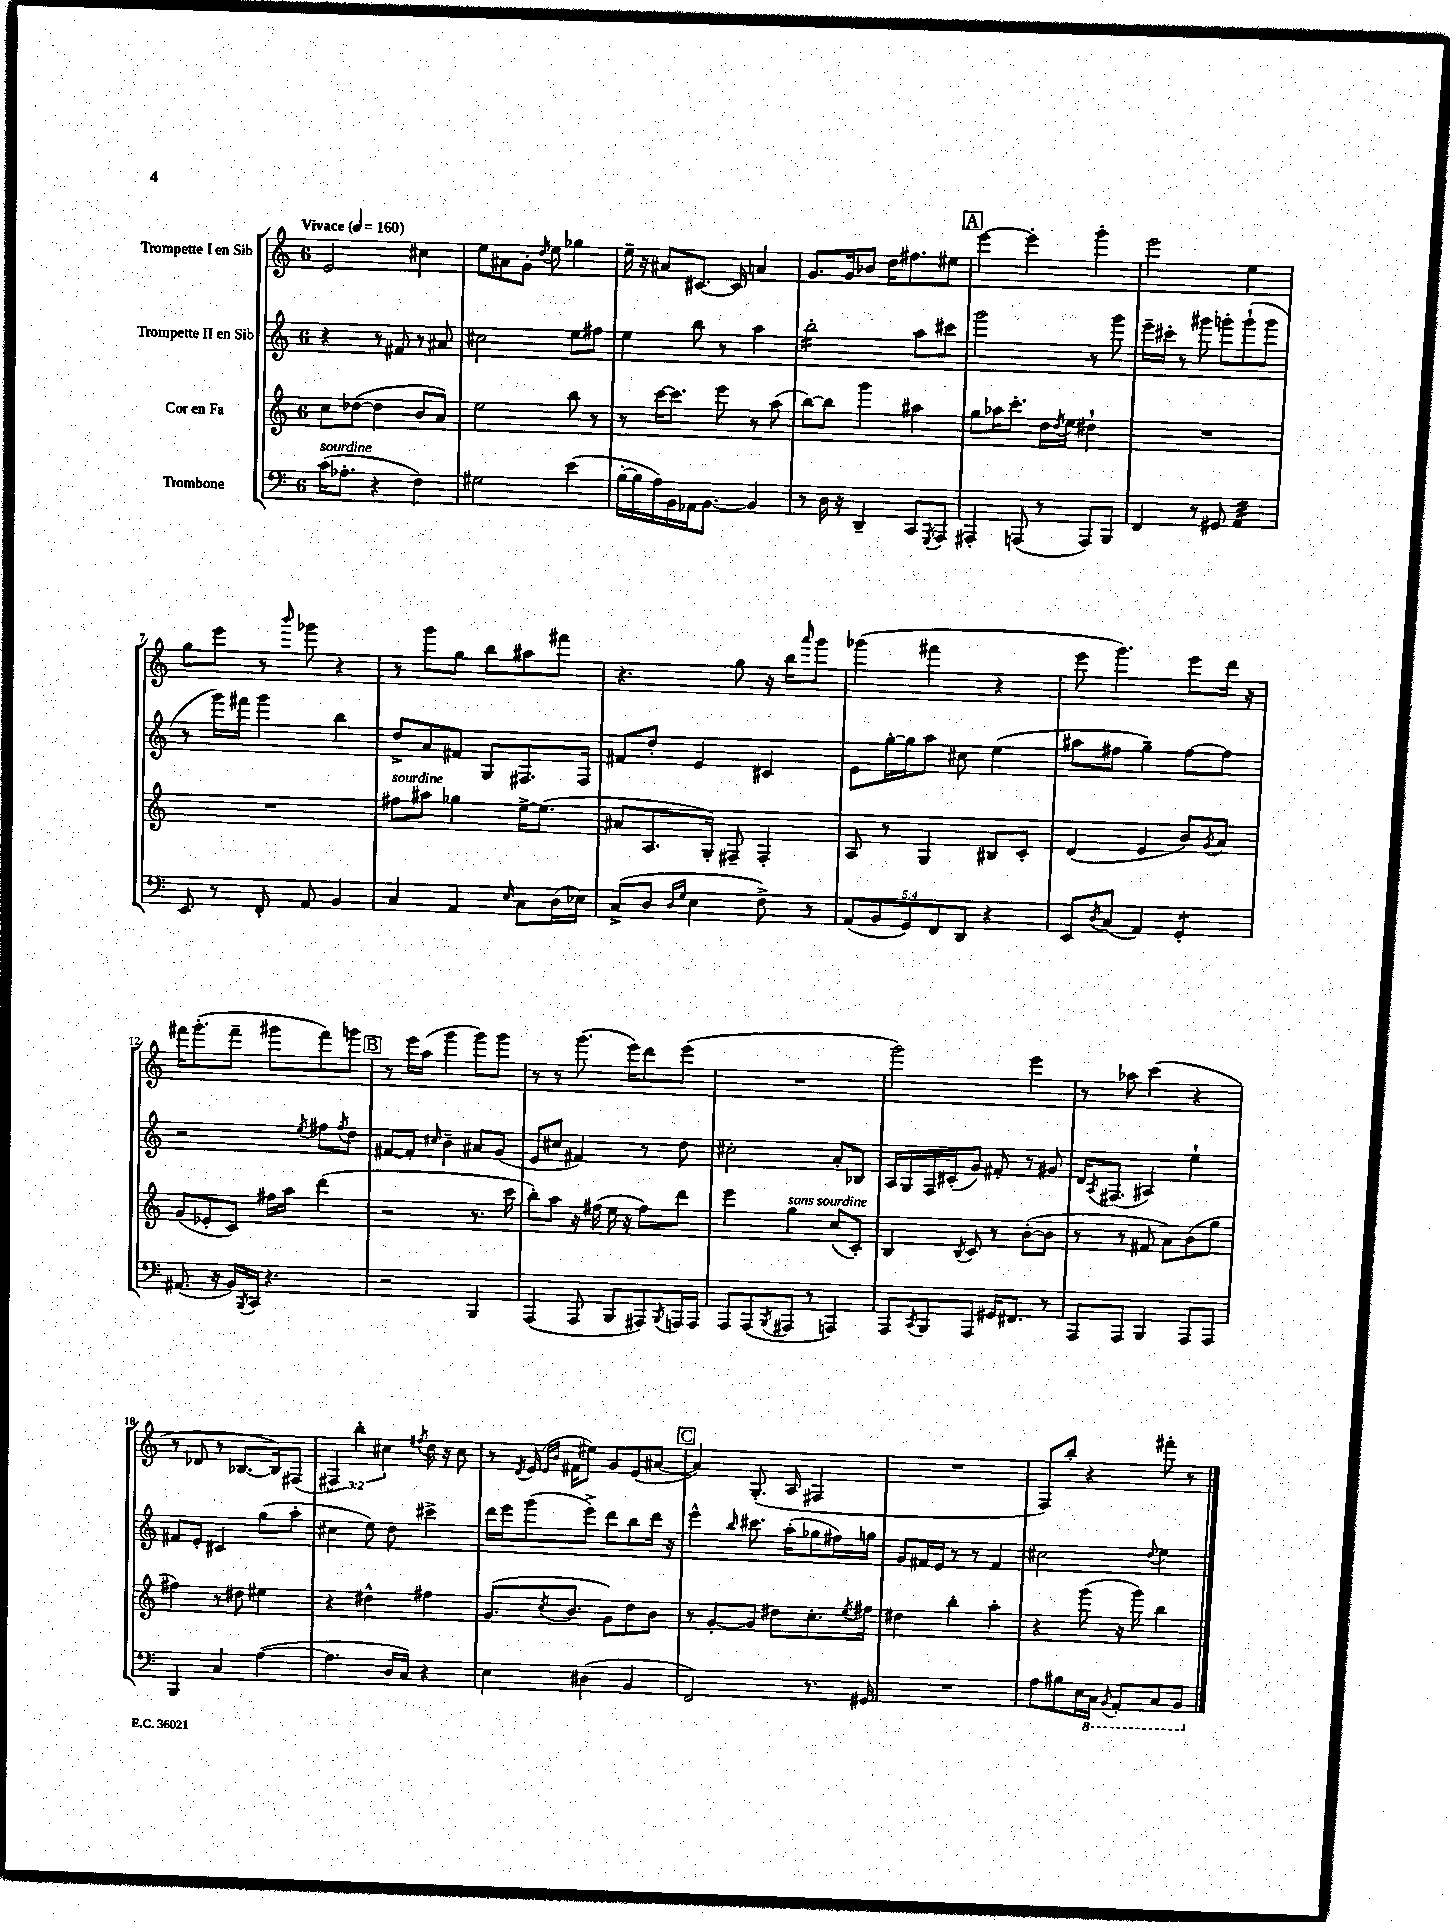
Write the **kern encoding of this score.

**kern	**kern	**kern	**kern
*staff4	*staff3	*staff2	*staff1
*clefF4	*clefG2	*clefG2	*clefG2
*k[]	*k[]	*k[]	*k[]
*M6/8	*M6/8	*M6/8	*M6/8
*MM160	*MM160	*MM160	*MM160
(16c	8cc	4r	2e
8.A-'	.	.	.
.	([8dd-	.	.
4r	4dd-]	8r	.
.	.	8f#	.
4F)	8b	8r	4cc#
.	8a)	8a#	.
=	=	=	=
2G#	2ee	2cc#	8ee
.	.	.	8a#
.	.	.	8g'
.	.	.	8qdd
.	.	.	8ee
(4e	8bb	8ee	4gg-
.	8r	8ff#	.
=	=	=	=
[16B'	8r	4ee	16ee~
16B]	.	.	16r
16A)	[16ccc	.	8a#
16BB	8.ccc]	.	.
16AA-	.	8bb	[8.c#
[8.BB	.	.	.
.	8eee	8r	.
.	.	.	16c#]
4BB]	8r	4aa	4a
.	(8aa	.	.
=	=	=	=
8r	[8bb)	2bb'	8.g
16D	8bb]	.	.
16r	.	.	16g
4DD~	4ggg	.	8b-
.	.	.	16dd
.	.	.	8.ff#
8CC	4aa#	8aa	.
8qGGG	.	.	.
8AAA	.	8ccc#	8ee#
=	=	=	=
4AAA#'	8gg	2ggg	[4eee
.	16aa-	.	.
.	8.ccc'	.	.
(8AAA	.	.	4eee']
8r	16dd	.	.
.	8qdd	.	.
.	16ee	.	.
8AAA)	4dd#`	8r	4ggg'
8BBB	.	8ggg	.
=	=	=	=
4FF	2.r	16eee~	2eee
.	.	16ccc#'	.
.	.	8r	.
8r	.	8ggg#	.
8GG#	.	8ggg'	.
4AA	.	(8ggg`	4ee
.	.	8ggg	.
=	=	=	=
8EE	2.r	8r	8gg
8r	.	16ggg)	8eee
.	.	16fff#	.
8FF'	.	4ggg	8r
.	.	.	16qqbbb
8AA	.	.	8ggg-
4BB	.	4bb	4r
=	=	=	=
4C	8ff#	8dd^	8r
.	8aa#	8a	8ggg
4AA	4gg-	8f#	8gg
.	.	8G	8bb
16qqE	.	.	.
8C	[16ee^	8.F#	8aa#
.	(8.ee]	.	.
(16D	.	.	8fff#
16E-)	.	16F#	.
=	=	=	=
(8C^	8a#	8f#	4.r
8D	8.A	8dd'	.
16qqD	.	.	.
16qqG	.	.	.
4E	.	4e	.
.	16G')	.	.
.	8F#~	.	8gg
8F^)	4F#'	4c#	16r
.	.	.	16bb
.	.	.	16qqaaa
8r	.	.	8ggg
=	=	=	=
(10AA	8A	8e	(4ggg-
10BB	.	.	.
.	8r	[16gg'	.
.	.	16gg]	.
10GG)	.	.	.
.	4G	8aa	4fff#
10FF	.	.	.
.	.	8cc#	.
10DD	.	.	.
4r	8B#	(4ee	4r
.	8c'	.	.
=	=	=	=
8EE	(4d	8aa#	8eee
8qD	.	.	.
(8C	.	8ff#	4.ggg)
4AA)	4e	4gg~)	.
4GG'	8b)	[8ff#	8eee
.	8qg	.	.
.	8a	8ff#]	16ddd
.	.	.	16r
=	=	=	=
(8.AA#	(8g	2r	16fff#
.	.	.	(8.ggg'
.	8e-'	.	.
16r	.	.	.
16BB)	8c)	.	8fff#~
8qBBB	.	.	.
16CC	.	.	.
4.r	16ff#	.	8ggg#
.	16aa	.	.
.	.	8qee	.
.	(4ddd	8ff#	8fff#)
.	.	8qff#	.
.	.	8dd	8ggg
=	=	=	=
2r	2r	[8f#	8r
.	.	8f#']	16eee
.	.	.	(16aa
.	.	16qqcc#	.
.	.	4b~	4ggg
4BBB	8.r	8a#	8ggg)
.	.	(8g	8ggg
.	16ccc	.	.
=	=	=	=
(4AAA	8bb')	8e	8r
.	8aa	8cc#	8r
8AAA	16r	4f#)	(8.ggg
.	(16ff#	.	.
8BBB	16ee	.	.
.	16r	.	16eee)
8AAA#)	8ff#)	8r	8ddd
8qBBB	.	.	.
16AAA	8ddd	8dd	(8eee
16AAA	.	.	.
=	=	=	=
8AAA	4eee	2cc#'	2.r
(8AAA	.	.	.
8qBBB	.	.	.
8AAA#	4gg	.	.
8r	.	.	.
4AAA)	(8cc	8a'	.
.	8c')	8B-	.
=	=	=	=
8AAA	4B	16A	2ggg)
.	.	16G	.
8qCC	.	.	.
8BBB	.	16F	.
.	.	(16c#'	.
.	8qB	.	.
8AAA	8c	8g)	.
16GG#	8r	8f#'	.
8.FF#	.	.	.
.	([8b'	8r	4eee
8r	8b]	8g#	.
=	=	=	=
8AAA	8r	16d	8r
.	.	8qA	.
.	.	(8.F#	.
8AAA	8r	.	8aa-
4BBB	8f#	4A#)	(4ccc
.	8a)	.	.
8AAA	(8b	4ee`	4r
8AAA	8gg	.	.
=	=	=	=
4BBB	4ff#)	8f#	8r
.	.	8e'	8d-
4C	8r	4c#	8r
.	8dd#	.	[8.B-
([4A	4ee#	(8gg	.
.	.	.	16B-])
.	.	8aa'	(8F#
=	=	=	=
4.A]	4r	4cc#	6F#)
.	.	.	6bb'
.	4dd#^^	8ee)	.
.	.	.	6cc#
16D	.	8dd	.
16C)	.	.	.
.	.	.	8qff#
4r	4ff#	4ccc#^	16dd
.	.	.	16r
.	.	.	8cc#
=	=	=	=
4E	(8.g	16ddd	8r
.	.	16eee	.
.	.	.	8qd
.	.	(8ggg	(16e
.	.	.	16qqe
.	8qcc	.	16qqb
.	8.b	.	16f#
(4D#	.	8eee^)	8ee#)
.	8g)	8ddd	8g
4BB	8dd	8bb	(8e
.	8b	16ddd	[8a#
.	.	16r	.
=	=	=	=
2FF)	8r	4eee^^	4a#])
.	[8g'	.	.
.	.	16qqbb	.
.	8g]	8.ccc#	(8.G'
.	8dd#	.	.
.	.	(16aa'	16A
8.r	8.cc'	8gg-	4F#
.	.	16ff#)	.
.	8qee	.	.
16GG#	16ff#	16gg	.
=	=	=	=
2.r	4dd#	8g	2.r
.	.	16f#	.
.	.	16e	.
.	4bb'	8r	.
.	.	8r	.
.	4aa'	4f#	.
=	=	=	=
8A	4r	2cc#	8F)
8B#	.	.	8bb'
16E	(8ggg	.	4r
16CC	.	.	.
8qBBB	.	.	.
8AAA'	16r	.	.
.	16ggg)	.	.
.	.	8qqdd	.
8CC	4bb	4ee	8fff#'
8BBB	.	.	8r
==	==	==	==
*-	*-	*-	*-
